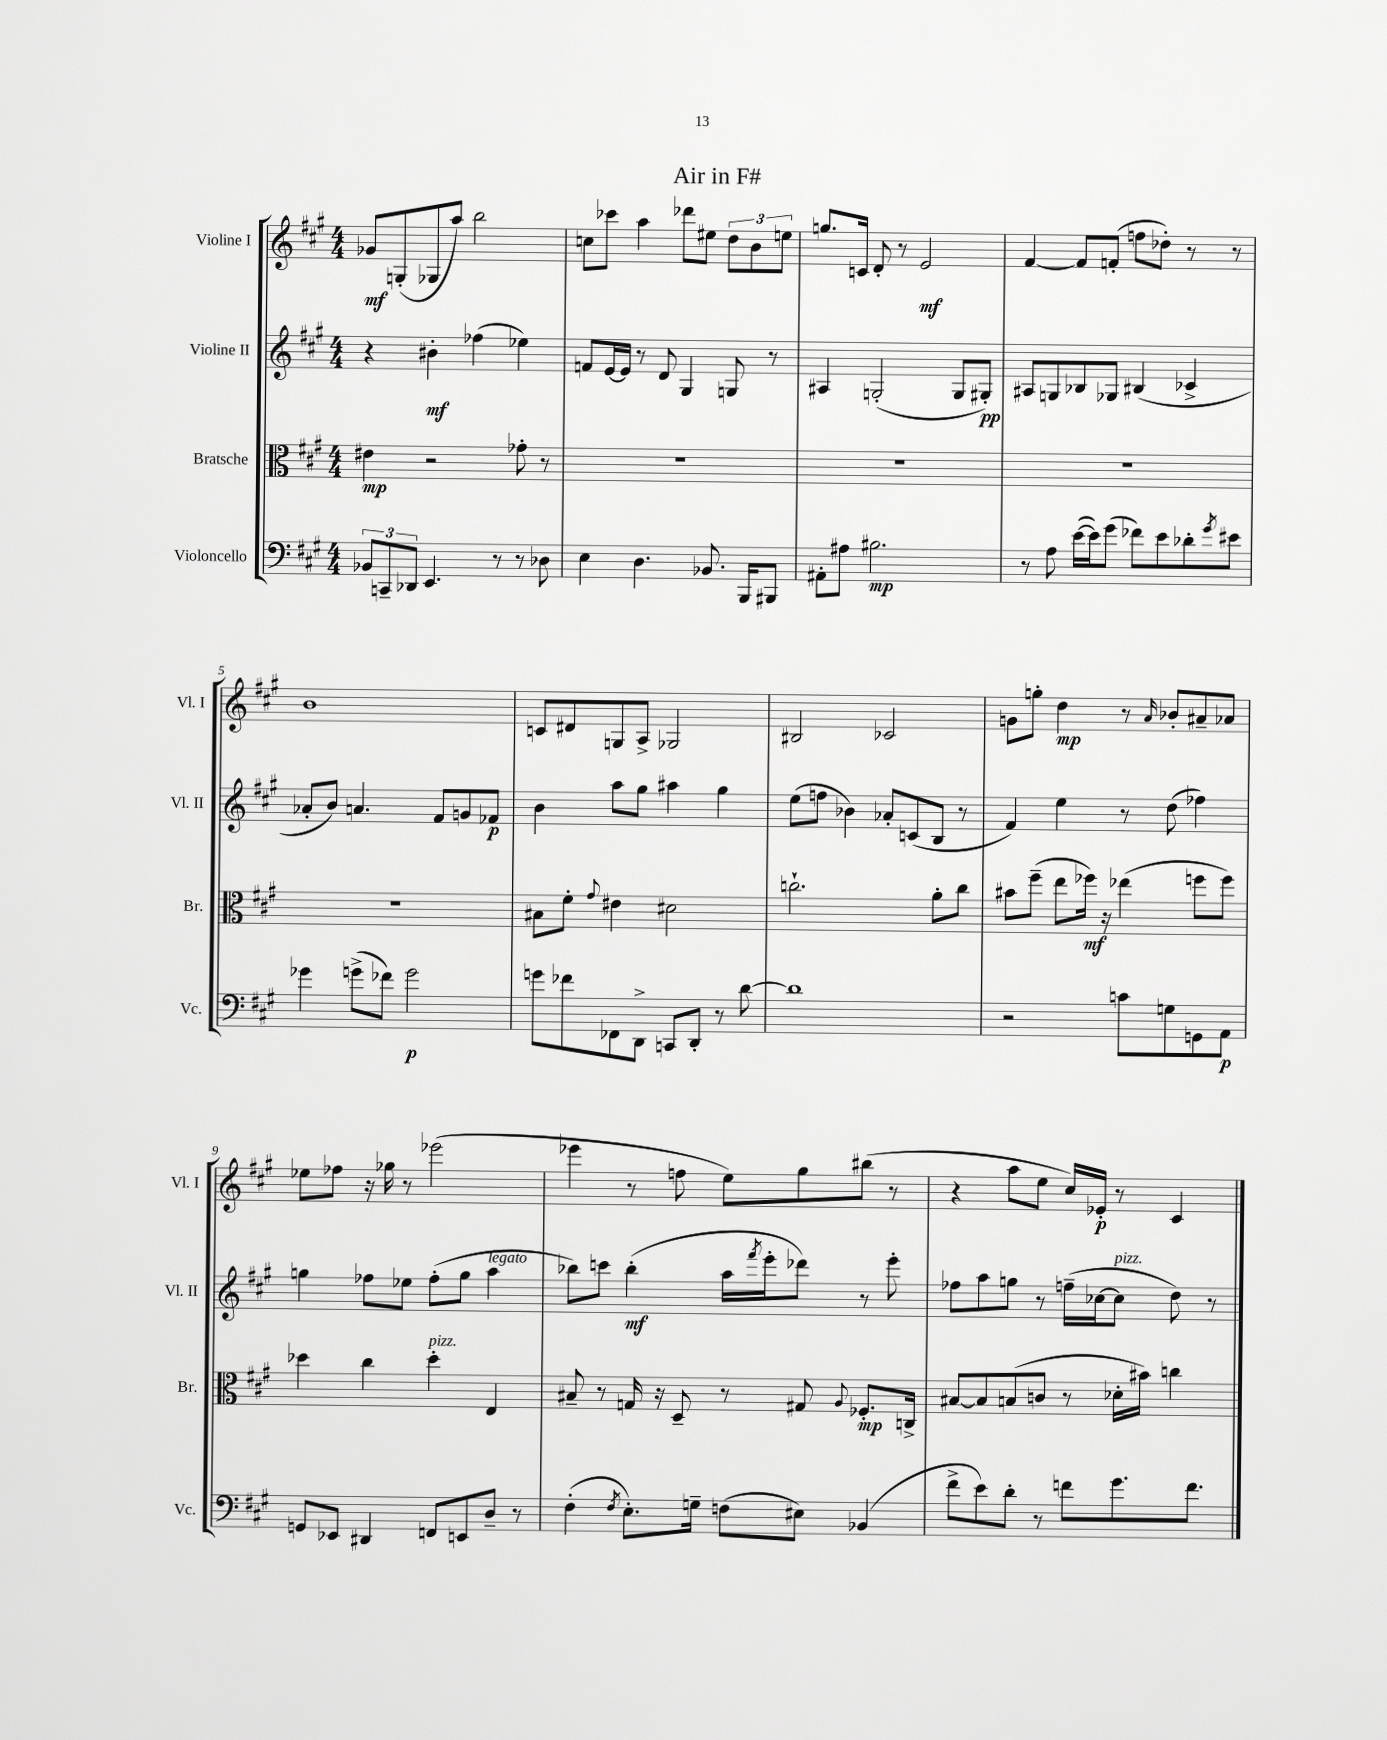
\header { title = "Air in F#" }
<<
\new StaffGroup <<
\new Staff = "s0" \with { instrumentName = "Violine I" shortInstrumentName = "Vl. I" } {
    \clef treble \key a \major \numericTimeSignature \time 4/4
    ges'8\mf g8-.( ges8 a''8) b''2 |
    c''8 ces'''8 a''4 des'''8 eis''8 \tuplet 3/2 { d''8 b'8 e''8 } |
    g''8. c'16 d'8-. r8 e'2\mf |
    fis'4~ fis'8 f'8-.( f''8 des''8-.) r8 r8 |
    b'1 |
    c'8 dis'8 g8 a8-> ges2 |
    bis2 ces'2 |
    g'8 g''8-. d''4\mp r8 \grace { a'16 } bes'8-. ais'8-- aes'8 |
    ees''8 fes''8 r16 ges''16 r8 ees'''2( |
    ees'''4 r8 f''8 e''8) gis''8 bis''8( r8 |
    r4 a''8 e''8 cis''16) ees'16-.\p r8 cis'4 \bar "|." |
}
\new Staff = "s1" \with { instrumentName = "Violine II" shortInstrumentName = "Vl. II" } {
    \clef treble \key a \major \numericTimeSignature \time 4/4
    r4 bis'4-.\mf fes''4( ees''4) |
    f'8 e'16~ e'16 r8 d'8 gis4 g8 r8 |
    ais4 g2-.( g8 gis8-.\pp) |
    ais8 g8 bes8 ges8 bis4( ces'4-> |
    aes'8-. b'8) a'4. fis'8 g'8 fes'8\p |
    b'4 a''8 gis''8 ais''4 gis''4 |
    e''8( f''8 bes'4) aes'8-. c'8( b8 r8 |
    fis'4) e''4 r8 d''8( fes''4) |
    g''4 fes''8 ees''8 fes''8-.( g''8 a''4^\markup { \italic "legato" } |
    bes''8) c'''8 bes''4-.\mf( a''16 \acciaccatura { fis'''8 } e'''16-. des'''8) r8 e'''8-. |
    fes''8 a''8 g''8 r8 f''16--( ces''16~ ces''8^\markup { \italic "pizz." } d''8) r8 \bar "|." |
}
\new Staff = "s2" \with { instrumentName = "Bratsche" shortInstrumentName = "Br." } {
    \clef alto \key a \major \numericTimeSignature \time 4/4
    eis'4\mp r2 ges'8-. r8 |
    R1 |
    R1 |
    R1 |
    R1 |
    bis8 fis'8-. \appoggiatura { gis'8 } eis'4 dis'2 |
    c''2.-! a'8-. c''8 |
    bis'8 fis''8--( e''8 fes''16\mf) r16 ees''4( f''8 f''8) |
    des''4 cis''4 des''4-.^\markup { \italic "pizz." } e4 |
    bis8-- r8 g16 r16 d8-- r8 gis8 \appoggiatura { a8 } fes8.-.\mp c16-> |
    bis8~ bis8 b8( c'8 r8 des'16-. bis'16) c''4 \bar "|." |
}
\new Staff = "s3" \with { instrumentName = "Violoncello" shortInstrumentName = "Vc." } {
    \clef bass \key a \major \numericTimeSignature \time 4/4
    \tuplet 3/2 { bes,8 c,8-- des,8 } e,4. r8 r8 des8 |
    e4 d4. bes,8. b,,16 bis,,8 |
    ais,8-. ais8 bis2.\mp |
    r8 a8 e'16~( e'16) gis'8( fes'8) e'8 des'8-. \acciaccatura { gis'8 } eis'8 |
    ges'4 g'8->( fes'8) g'2\p |
    g'8 fes'8 fes,8 d,8-> c,8 d,8-. r8 d'8~ |
    d'1 |
    r2 c'8 g8 g,8 a,8\p |
    g,8 ees,8 dis,4 f,8 e,8 d8-- r8 |
    fis4-.( \acciaccatura { fis8 } e8.-.) g16-- f8( eis8) bes,4( |
    fis'8-> e'8) d'8-. r8 f'8 gis'8. f'8. \bar "|." |
}
>>
>>
